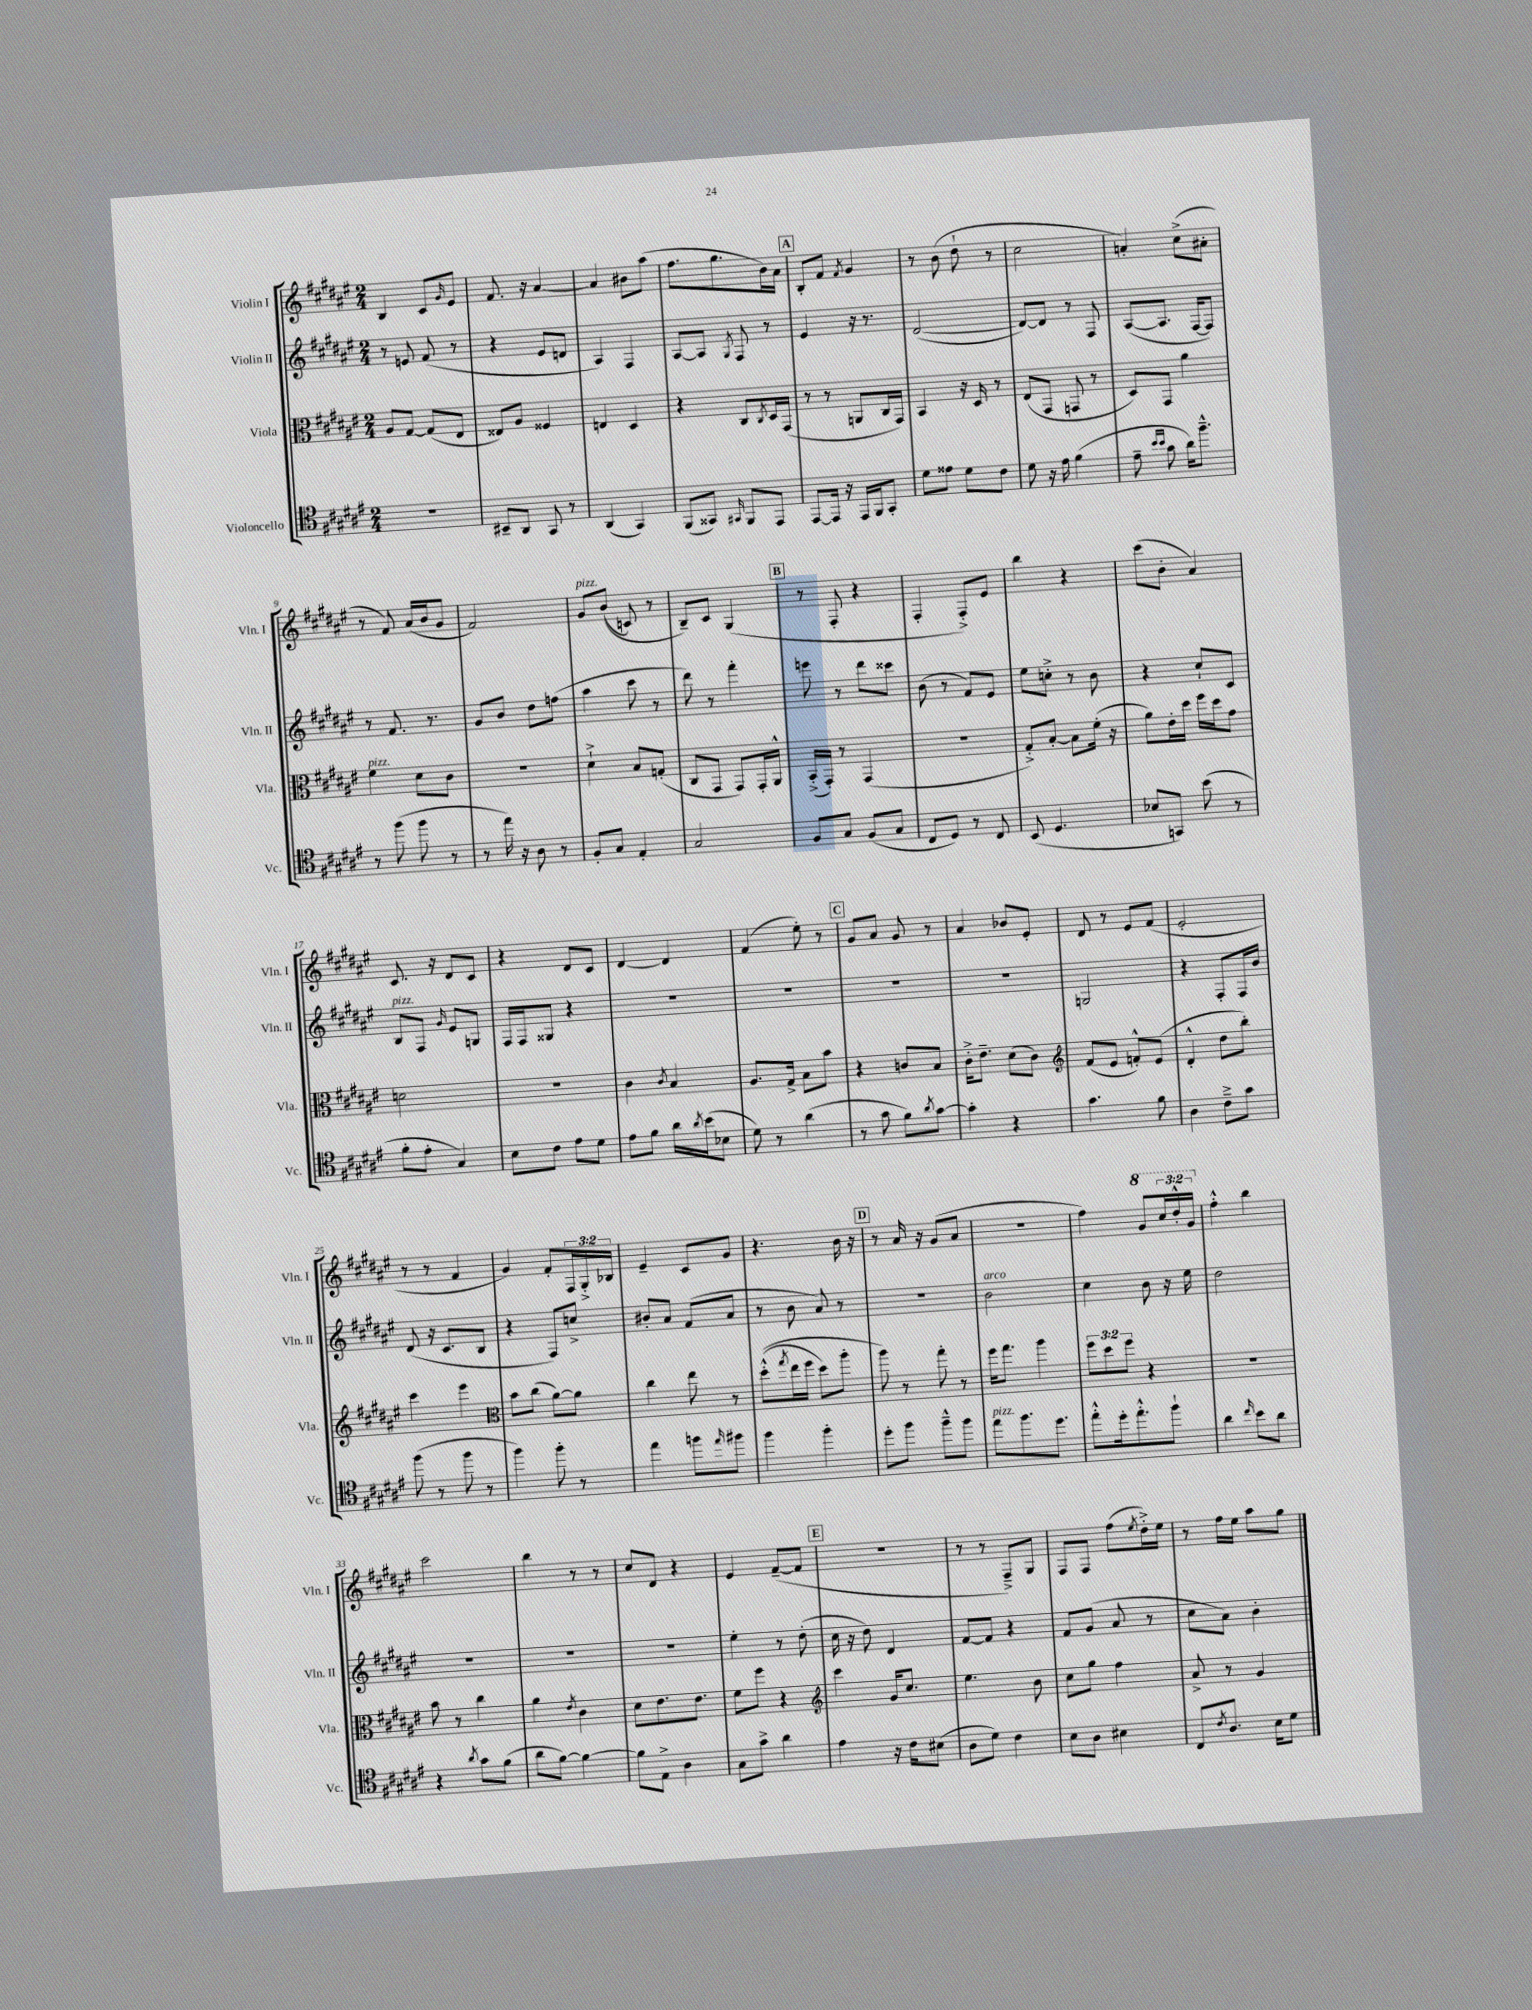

**kern	**kern	**kern	**kern
*staff4	*staff3	*staff2	*staff1
*clefC4	*clefC3	*clefG2	*clefG2
*k[f#c#g#d#a#e#]	*k[f#c#g#d#a#e#]	*k[f#c#g#d#a#e#]	*k[f#c#g#d#a#e#]
*M2/4	*M2/4	*M2/4	*M2/4
2r	8A#	8r	4B
.	[8G#	8e	.
.	(8G#]	(8f#	8c#
.	.	.	16qqg#
.	8E#	8r	8e#
=	=	=	=
8BB#~	8E##)	4r	8.f#
8AA#	8A#	.	.
.	.	.	16r
8GG#	4F##	8e#	[4a#
8r	.	8d	.
=	=	=	=
(4AA#	4E	4A#)	4a#]
4GG#)	4D#	4F#	8b#
.	.	.	(8aa#
=	=	=	=
(8FF#	4r	[8A#	8.ff#
8GG##)	.	8A#]	.
.	.	.	8.gg#
16qqGG#	.	8qG#	.
8FF#	8C#	8F#	.
.	8qC#	.	.
8EE#	16D#	8r	16b)
.	(16GG#	.	16a#
=	=	=	=
[8EE#	8r	4e#	8B'
16EE#]	8r	.	8f#
16r	.	.	.
.	.	.	8qf#
16EE#	8AA	16r	4g#
16FF#	.	8.r	.
8GG#'	16C#	.	.
.	16GG#)	.	.
=	=	=	=
8d#	4BB	([2d#	8r
8e##	.	.	(8b
8d#	16r	.	8dd#`
.	16D#	.	.
8c#	8r	.	8r
=	=	=	=
8d#	(8E#	8d#_)	2cc#
16r	8GG#	8d#]	.
16e#	.	.	.
(4f#	8GG	8r	.
.	8r	8F#	.
=	=	=	=
8e#~	8D#)	([8A#	4a')
16qqb	.	.	.
16qqb	.	.	.
8g#	8GG#	8.A#]	.
16a#)	4a#	.	(8cc#^
8.ff#~^^	.	[16F#	.
.	.	8F#])	8a#'
=	=	=	=
8r	4f#	8r	8r
(8ff#	.	8.f#	8f#)
8ff#	8d#	.	(16a#
.	.	8.r	16b
8r	8c#	.	8g#
=	=	=	=
8r	2r	8g#	2f#)
16ee#)	.	8b	.
16r	.	.	.
8A#	.	8dd#	.
8r	.	(8ff	.
=	=	=	=
8F#'	4d#`^	4aa#	8g#
8G#	.	.	&((8b
4E#'	8B	8ccc#	8c)
.	(8G'	8r	8r
=	=	=	=
2G#	8C#	8ddd#)	8B~&)
.	8GG#	8r	8c#
.	8GG#)	4fff#'	(4G#
.	16GG#'	.	.
.	16AA#^^	.	.
=	=	=	=
8F#	(16BB'^	8eee	8r
.	16GG#')	.	.
8G#	8r	8r	8F#'
(8F#	(4GG#	8ddd#	4r
8G#	.	8ccc##	.
=	=	=	=
8C#	2r	(8b	4F#'
8D#)	.	8r	.
8r	.	8f#)	8F#'^)
8C#	.	8e#	8e#
=	=	=	=
(8BB	8G#'^)	8ee#	4bb
4.D#	[8B'	8cc'^	.
.	8B]	8r	4r
.	(16f#'	8b	.
.	16r	.	.
=	=	=	=
8B-	8a#)	4r	(8ccc#
8GG)	16e#'	.	8b'
.	16dd#	.	.
(8b	16ff#	8cc#`	4a#)
.	16dd#	.	.
8r	8g#	8c#	.
=	=	=	=
8f#'	2d	8B	8.c#
8e#'	.	8F#	.
.	.	.	16r
.	.	16qqg#	.
4G#)	.	8e#	8d#
.	.	8G	8c#
=	=	=	=
8B	2r	16F#	4r
.	.	16F#	.
8c#	.	8G##	.
8e#	.	4r	8d#
8d#	.	.	8c#
=	=	=	=
8e#	4c#	2r	[4d#
8f#	.	.	.
.	8qc#	.	.
16a#	4B	.	4d#]
8qa#	.	.	.
(16b	.	.	.
8B-	.	.	.
=	=	=	=
8d#)	8.A#	2r	(4f#
8r	.	.	.
.	16G#^	.	.
(4a#	8B	.	8ee#')
.	8b	.	8r
=	=	=	=
8r	4r	2r	8g#
8g#	.	.	8a#
8f#)	8c	.	8g#
8qa#	.	.	.
[8g#	8B	.	8r
=	=	=	=
4g#']	16c#'^	2r	4a#
.	8.e#~	.	.
4r	(8d#	.	8b-
.	8c#)	.	8e#'
=	=	=	=
*	*clefG2	*	*
4.g#	(8f#	2G	8d#
.	8e#	.	8r
.	8f'^^)	.	8e#
8f#	(8e#	.	(8f#
=	=	=	=
4A#	4d#'^^	4r	2e#'
8c#~^	8dd#	8F#'	.
8g#	8bb')	16F#	.
.	.	16b	.
=	=	=	=
(8ff#	4ccc#	(8d#	8r
8r	.	16r	8r
.	.	8.c#	.
8ff#	4eee#	.	4f#
8r	.	8B	.
=	=	=	=
*	*clefC3	*	*
4ff#)	8b	4r	4g#)
.	(8cc#	.	.
8ff#'	[8a#)	8F#)	8f#'
8r	8a#]	8cc^	24F#
.	.	.	24G#'^
.	.	.	24B-
=	=	=	=
4ee#	4cc#	8b#'	4e#~
.	.	8a#	.
8ff	8ee#	(8f#	8c#
16qqee#	.	.	.
8ff#	8r	8a#	8g#
=	=	=	=
4ff#	&((8dd#'^^	8r	4.r
.	8qgg#	.	.
.	16ee#	8b	.
.	16ff#	.	.
4ff#'	8dd#)	8a#)	.
.	8aa#'	8r	16b
.	.	.	16r
=	=	=	=
8dd#'	8aa#&)	2r	8r
8ff#	8r	.	16a#
.	.	.	16r
8ff#~^^	8gg#'	.	(8g#
8ff#	8r	.	8a#
=	=	=	=
8ee#	16ff#	2b	2r
.	8.gg#	.	.
8.ff#	.	.	.
.	4aa#	.	.
8.dd#	.	.	.
=	=	=	=
8ee#'^^	12ff#	4cc#	4ff#)
.	12dd#	.	.
16dd#'	.	.	.
.	12ff#	.	.
8.ee#'^^	.	.	.
.	4r	8b	8gg#
8ff#`	.	16r	24ccc#
.	.	.	24ddd#'^^
.	.	16ee#	.
.	.	.	24gg#
=	=	=	=
4a#	2r	2dd#	4ff#'^^
16qqcc#	.	.	.
8b	.	.	4bb
8a#	.	.	.
=	=	=	=
4r	8b	2r	2ccc#
.	8r	.	.
8qa#	.	.	.
8g#	4cc#	.	.
(8f#	.	.	.
=	=	=	=
8a#	4a#	2r	4bb
[8f#)	.	.	.
.	8qe#	.	.
4f#_	4c#	.	8r
.	.	.	8r
=	=	=	=
8f#]	8d#	2r	8cc#
8E#^	8.e#	.	8d#
4A#	.	.	4r
.	8.e#	.	.
=	=	=	=
8G#	8f#	4ee#'	4e#
8g#^	8ff#	.	.
4a#	4r	8r	([8f#~
.	.	(8dd#'	8f#]
=	=	=	=
*	*clefG2	*	*
4e#	4ccc#	16cc#	2r
.	.	16r	.
.	.	8dd#)	.
16r	16g#	4d#	.
16c#	8.cc#	.	.
(8B#	.	.	.
=	=	=	=
8A#	4.ee#	[8f#	8r
8d#)	.	8f#]	8r
4c#	.	4r	8F#~^)
.	8b	.	8G#
=	=	=	=
8B	8cc#	8f#	8F#
8A#	8gg#	(8g#	8F#
4B#	4ff#	8a#	(8ff#
.	.	.	8qee#
.	.	8r	16dd#'^)
.	.	.	16ee#
=	=	=	=
8C#	8a#^	8cc#	8r
8qc#	.	.	.
8.A#	8r	8a#)	16ff#
.	.	.	16ee#
.	4g#	4b'	8aa#
16B	.	.	.
8d#	.	.	8gg#
==	==	==	==
*-	*-	*-	*-
